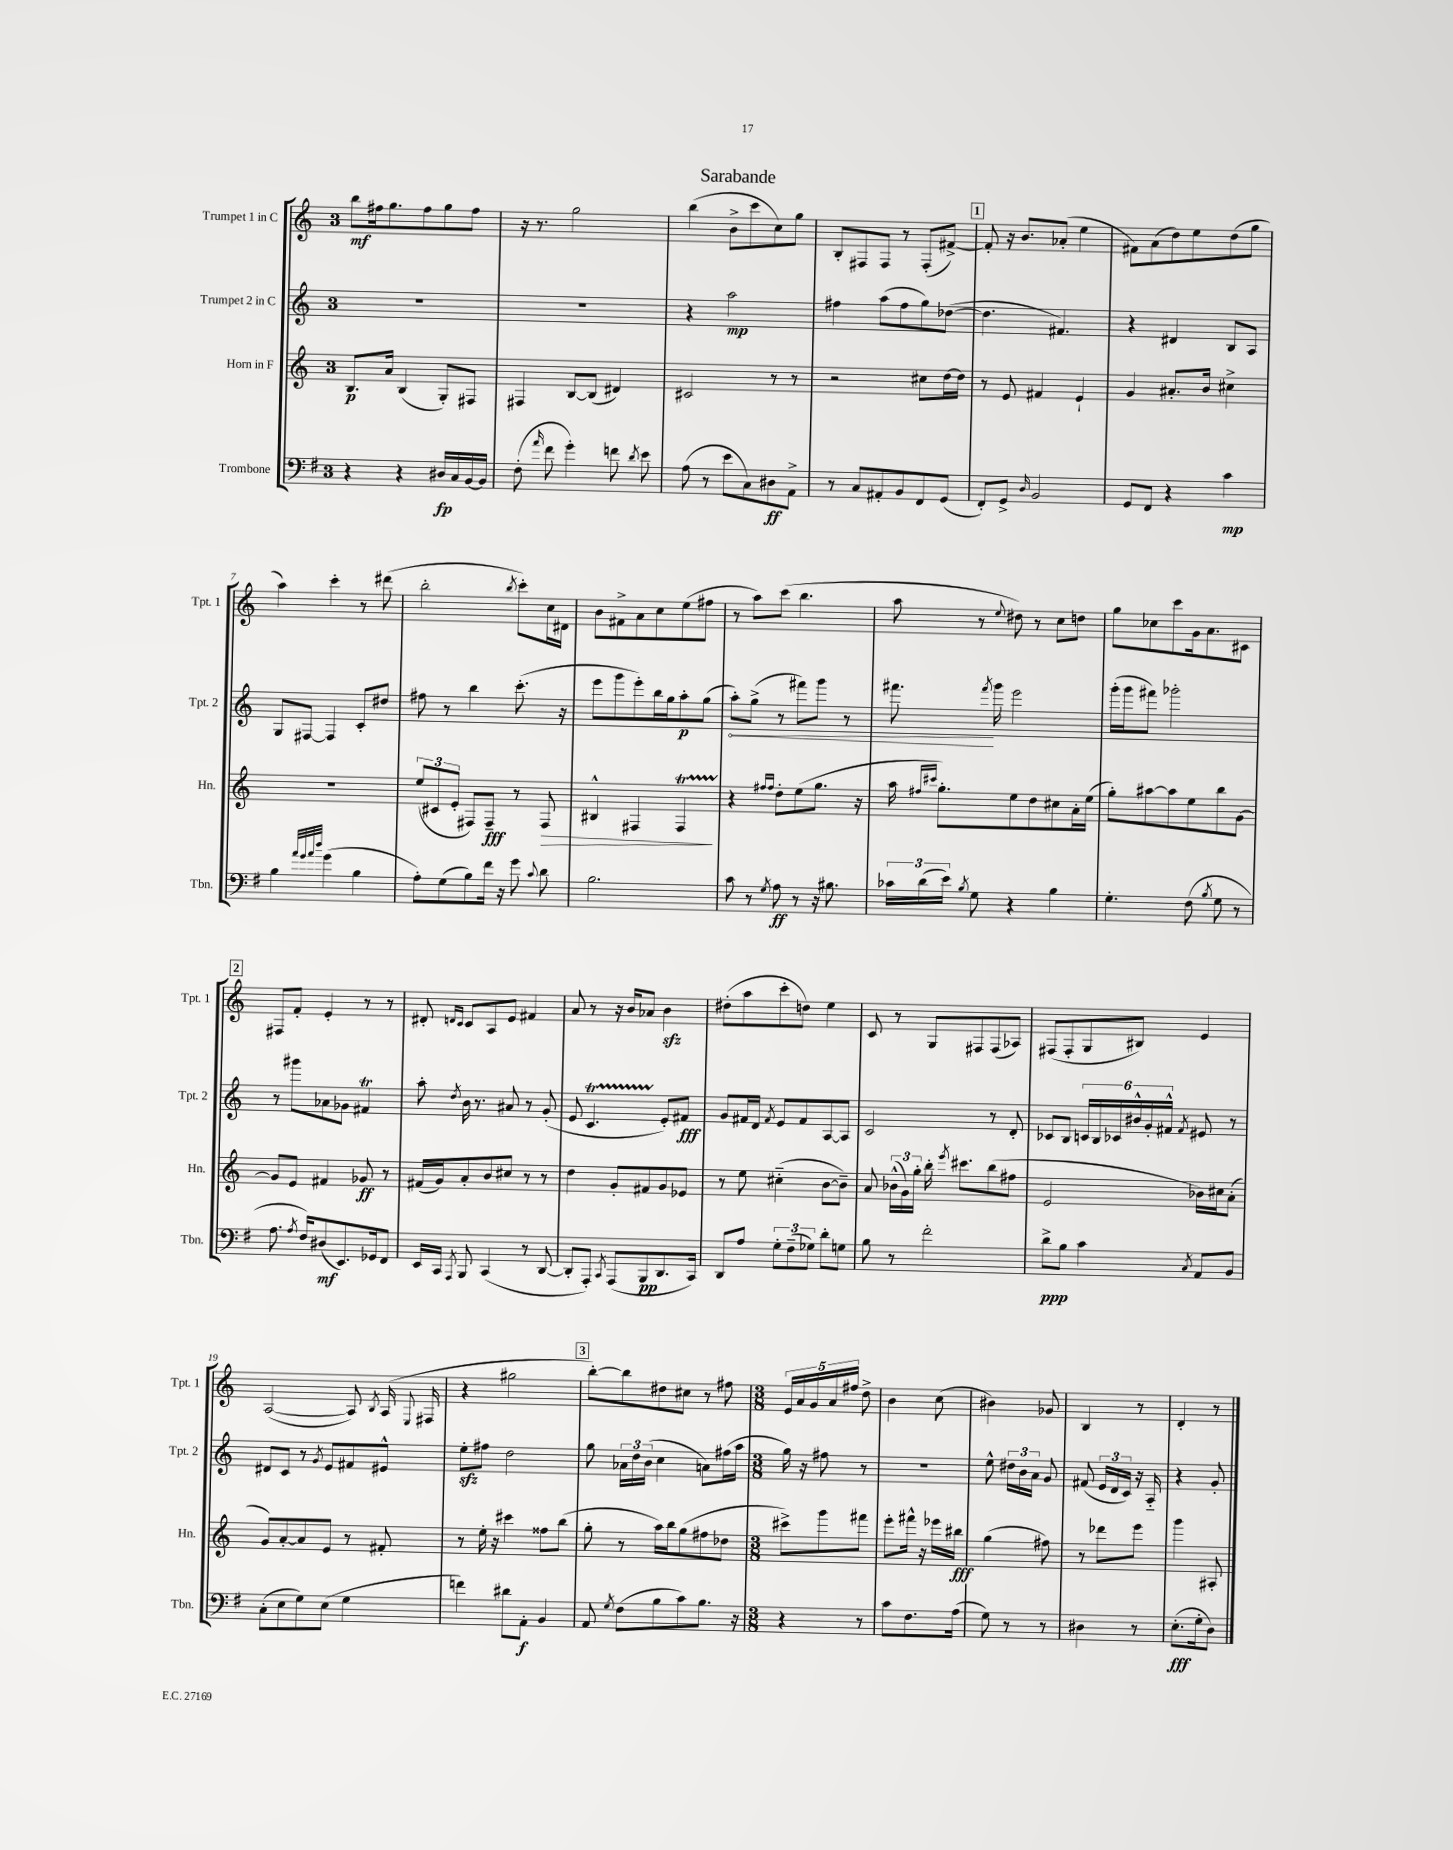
\header { title = "Sarabande" }
<<
\new StaffGroup <<
\new Staff = "s0" \with { instrumentName = "Trumpet 1 in C" shortInstrumentName = "Tpt. 1" } {
    \clef treble \key c \major \once \override Staff.TimeSignature.style = #'single-digit \time 3/4
    \autoBeamOff b''8[\mf fis''16 g''8. fis''8 g''8 fis''8] |
    r16 r8. g''2 |
    b''4( b'8[-> c'''8 c''8) g''8] |
    b8[-. fis8 fis8] r8 fis8[-.( fis'8]~->) |
    \mark \markup { \box "1" } fis'8-. r16 b'8.[ aes'8]-.( e''4 |
    fis'8[) a'8( d''8) e''8 d''8( g''8] |
    a''4) c'''4-. r8 dis'''8( |
    b''2-. \acciaccatura { b''8 } c'''8[-.) c''16 dis'16] |
    b'8[ fis'8-> a'8 c''8 e''8( fis''8] |
    r8 a''8[) c'''8]( b''4. |
    a''8 r8 \appoggiatura { e''8 } dis''8) r8 c''8[ d''8] |
    g''8[ ces''8 c'''8 g'16 a'8. cis'8] |
    \mark \markup { \box "2" } fis8[ f'8]-. e'4-. r8 r8 |
    dis'8-. \grace { d'16[ c'16] } c'8[ a8 e'8] fis'4 |
    a'8 r8 r16 b'16[ aes'8] b'4\sfz |
    dis''8[-.( a''8 c'''8-. d''8]) e''4 |
    c'8 r8 g8[ fis8 fis8( aes8]) |
    fis8[( fis8-. g8 bis8]) e'4 |
    a2~( a8) \acciaccatura { b8 } a16( \appoggiatura { e8 } fis16 |
    r4 gis''2 |
    \mark \markup { \box "3" } b''8[~-.) b''8 dis''8 cis''8] r8 fis''8 |
    \numericTimeSignature \time 3/8 \tuplet 5/4 { e'16[ a'16 g'16 a'16 fis''16] } d''8-> |
    b'4 c''8( |
    bis'4) ges'8 |
    b4 r8 |
    d'4-. r8 \bar "|." |
}
\new Staff = "s1" \with { instrumentName = "Trumpet 2 in C" shortInstrumentName = "Tpt. 2" } {
    \clef treble \key c \major \once \override Staff.TimeSignature.style = #'single-digit \time 3/4
    \autoBeamOff R2. |
    R2. |
    r4 a''2\mp |
    fis''4 a''8[( fis''8 g''8) des''8]~( |
    \mark \markup { \box "1" } des''4. fis'4.) |
    r4 dis'4 b8[ a8] |
    g8[ fis8]~ fis4 c'8[-. dis''8] |
    fis''8 r8 b''4 c'''8.-.( r16 |
    e'''8[ g'''8 e'''8-.) b''16 g''16 a''8-.\p g''8]( |
    \once \override Hairpin.circled-tip = ##t a''8[-.\<) g''8]->( r8 fis'''8[) g'''8] r8 |
    fis'''8.\! \acciaccatura { fis'''8 } g'''16 e'''2 |
    g'''16[-.( g'''16 fis'''8]) ges'''2-. |
    \mark \markup { \box "2" } r8 gis'''8[ aes'8 ges'8] fis'4\trill |
    a''8-. \acciaccatura { d''8 } b'16 r8. ais'8 r8 g'8-.( |
    e'8 c'4.\startTrillSpan e'8[-.\stopTrillSpan) fis'8]\fff |
    g'8[ fis'16 d'16] \acciaccatura { fis'8 } e'8[ fis'8 a8~ a8] |
    c'2 r8 d'8-. |
    ces'8[ b8] \tuplet 6/4 { c'16[ b16 ces'16 bis'16-^ g'16-. fis'16]-^ } \acciaccatura { fis'8 } eis'8 r8 |
    dis'8[ c'8] r8 \acciaccatura { g'8 } e'8[ fis'8 eis'8]-^ |
    e''8[-.\sfz fis''8] d''2 |
    \mark \markup { \box "3" } g''8 \tuplet 3/2 { aes'16[ d''16 b'16]( } c''4 a'8[) fis''16( a''16] |
    \numericTimeSignature \time 3/8 g''16) r16 fis''8 r8 |
    r4. |
    e''8-^ \tuplet 3/2 { dis''16[ b'16 a'16] } g'8 |
    fis'8( \tuplet 3/2 { e'16[ d'16 c'16]) } r16 a16-_ |
    r4 g'8-. \bar "|." |
}
\new Staff = "s2" \with { instrumentName = "Horn in F" shortInstrumentName = "Hn." } {
    \clef treble \key c \major \once \override Staff.TimeSignature.style = #'single-digit \time 3/4
    \autoBeamOff b8.[\p a'16] b4( g8[-.) fis8] |
    fis4 b8[~ b8]( dis'4) |
    cis'2 r8 r8 |
    r2 cis''8[ d''16~ d''16] |
    \mark \markup { \box "1" } r8 e'8 fis'4 e'4-! |
    g'4 ais'8.[-. b'16] cis''4-> |
    R2. |
    \tuplet 3/2 { e''8[( cis'8 e'8]-. } fis8[) fis8]--\fff r8 fis8\> |
    bis4-^ fis4 fis4\startTrillSpan\! |
    r4\stopTrillSpan \grace { fis''16[ fis''16] } d''8[-. e''8( g''8.] r16 |
    a''16 \grace { fis''16[ cis'''16] } g''8.[-.) e''8 d''8 cis''8 a'16-. e''16]( |
    g''8[-.) ais''8~ ais''8 e''8 b''8 g'8]~ |
    \mark \markup { \box "2" } g'8[ e'8] fis'4 ges'8\ff r8 |
    fis'16[( g'16) a'8-. b'8 cis''8] r8 r8 |
    d''4 g'8[-. fis'8 g'8 ees'8] |
    r8 e''8 cis''4-_( b'8[~ b'8]--) |
    a'8 \tuplet 3/2 { bes'16[-^( g'16) g''16]-. } b''16-. \acciaccatura { e'''8 } cis'''8.[ b''8( fis''8] |
    e'2 bes'16[) cis''16 a'8]-.( |
    g'8[) a'8~-. a'8 e'8] r8 fis'8-. |
    r8 e''16-. r16 cis'''4 fisis''8[ b''8]( |
    \mark \markup { \box "3" } g''8-. r8 a''16[) b''16 g''8( fis''8 des''8] |
    \numericTimeSignature \time 3/8 cis'''8[->) g'''8 fis'''8] |
    e'''8[-. fis'''16]-^ r16 ees'''16[ bis''16]\fff |
    g''4( fis''8) |
    r8 des'''8[ e'''8] |
    g'''4 ais8-. \bar "|." |
}
\new Staff = "s3" \with { instrumentName = "Trombone" shortInstrumentName = "Tbn." } {
    \clef bass \key g \major \once \override Staff.TimeSignature.style = #'single-digit \time 3/4
    \autoBeamOff r4 r4 dis16[\fp c16 b,16~ b,16] |
    fis8-.( \grace { a'16 } fis'8 g'4-.) f'8 \acciaccatura { d'8 } e'8 |
    a8( r8 e'8[ c8) dis8\ff a,8]-> |
    r8 c8[ ais,8-. b,8 fis,8 g,8]( |
    \mark \markup { \box "1" } fis,8[-.) g,8]-> \grace { d16 } b,2 |
    g,8[ fis,8] r4 c'4\mp |
    b4 \grace { a'32[ g'32 a'32 d''32] } g'4( b4 |
    a8[-.) g8( b8) fis'16] r16 g'8 \appoggiatura { c'8 } d'8 |
    b2. |
    c'8 r8 \acciaccatura { g8 } a8\ff r8 r16 bis8. |
    \tuplet 3/2 { ces'16[ d'16( e'16]) } \acciaccatura { b8 } g8 r4 b4 |
    g4.-. fis8( \acciaccatura { b8 } g8 r8 |
    \mark \markup { \box "2" } a8. \acciaccatura { a8 } fis16[) dis8\mf( e,8.) ges,16 fis,8] |
    e,16[ c,16] \acciaccatura { a,,8 } b,,8 c,4( r8 d,8~ |
    d,8[-. a,,8]-.) \acciaccatura { c,8 } a,,8[( b,,8\pp d,8. c,16]) |
    d,8[ a8] \tuplet 3/2 { g8[-. fis8--( ges8]) } d'8[-. g8] |
    b8 r8 fis'2-. |
    d'8[->\ppp b8] c'4 \acciaccatura { c8 } a,8[ b,8] |
    c8[-.( e8 g8) e8]( g4 |
    f'4) dis'8[ a,8]-.\f b,4 |
    \mark \markup { \box "3" } a,8 \acciaccatura { g8 } fis8[( b8 c'8) b8.] r16 |
    \numericTimeSignature \time 3/8 r4 r8 |
    c'8[ fis8. a16]( |
    g8) r8 r8 |
    dis4 r8 |
    e8.[-.\fff( g16-. d8]) \bar "|." |
}
>>
>>
